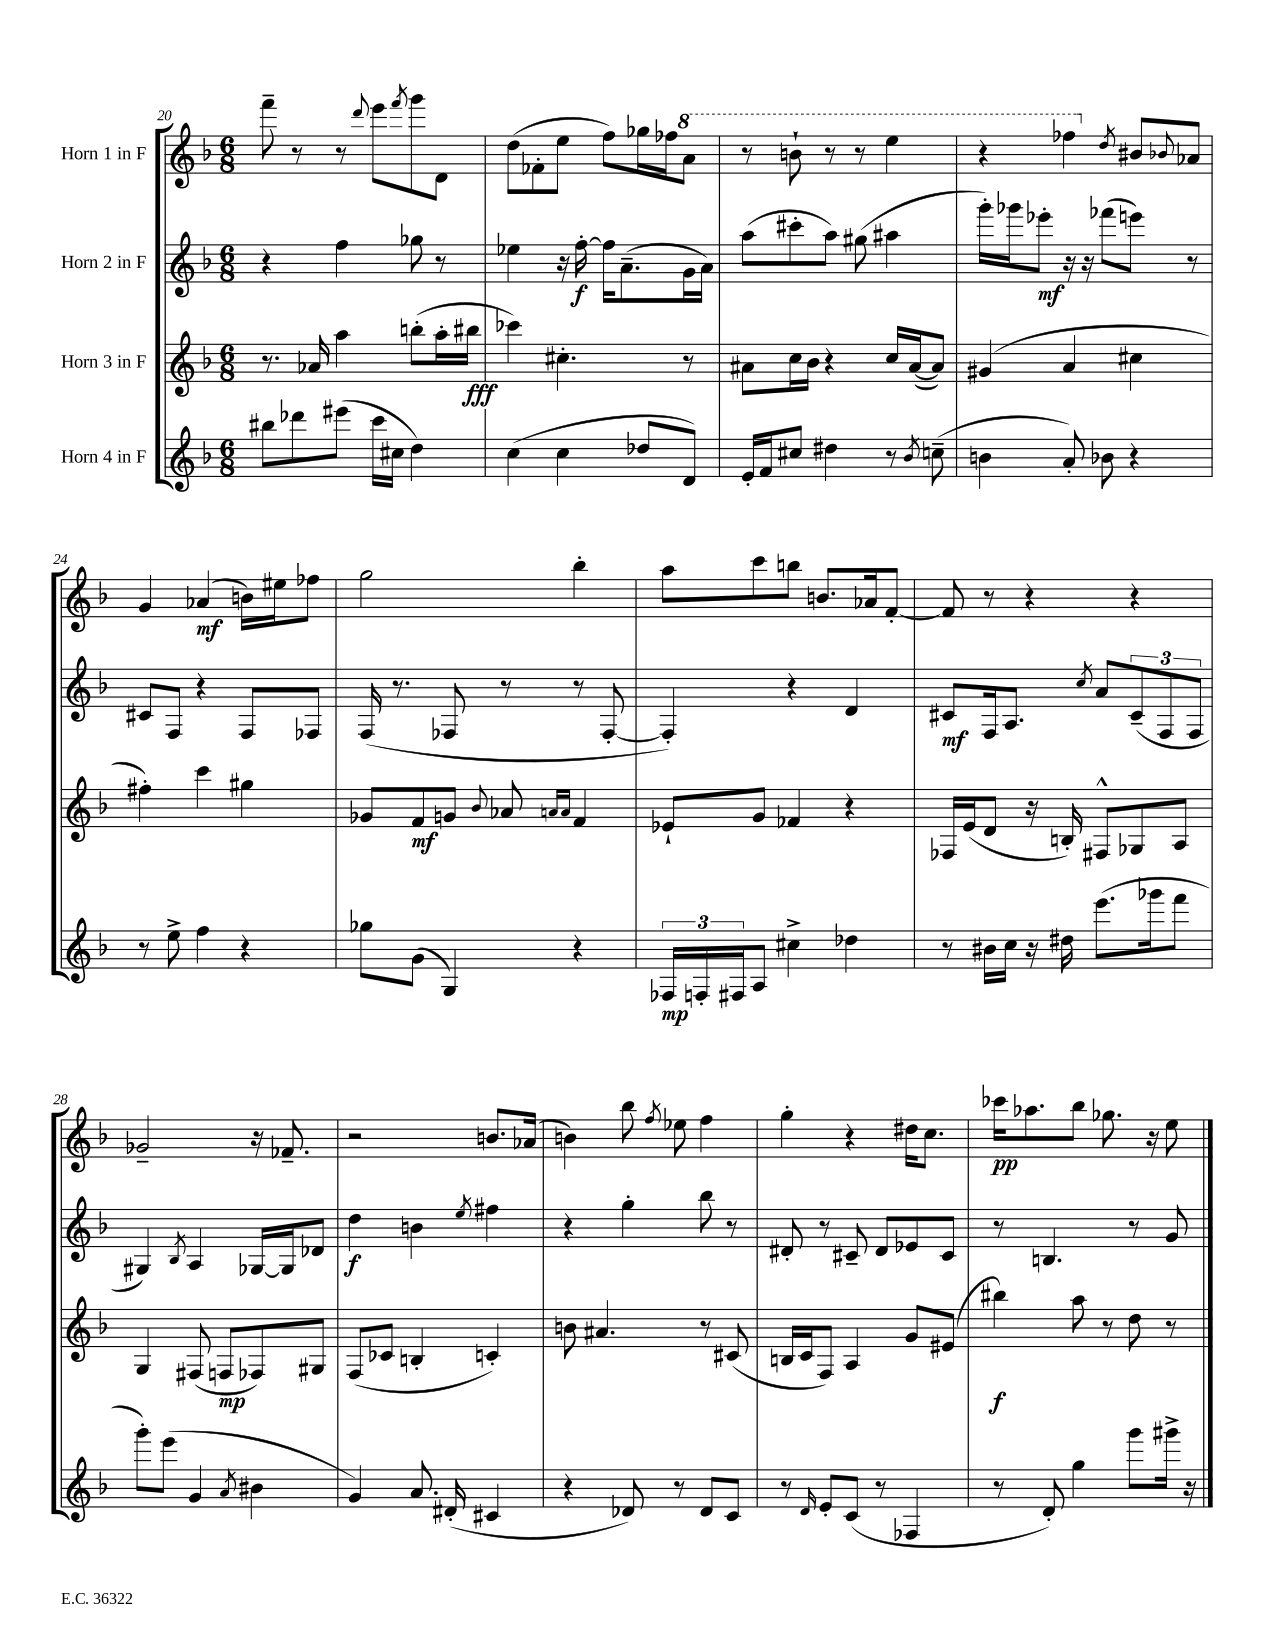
<<
\new StaffGroup <<
\new Staff = "s0" \with { instrumentName = "Horn 1 in F" } {
    \clef treble \key f \major \numericTimeSignature \time 6/8
    f'''8-- r8 r8 \appoggiatura { d'''8 } e'''8 \acciaccatura { f'''8 } g'''8 d'8 |
    d''8( fes'8-. e''8 f''8) ges''16 fes''16 \ottava #1 a''8 |
    r8 b''8-! r8 r8 e'''4 |
    r4 fes'''4 \ottava #0 \acciaccatura { d''8 } bis'8 \appoggiatura { bes'8 } aes'8 |
    g'4 aes'4\mf( b'16) eis''16 fes''8 |
    g''2 bes''4-. |
    a''8 c'''8 b''8 b'8. aes'16 f'8~-. |
    f'8 r8 r4 r4 |
    ges'2-- r16 fes'8.-- |
    r2 b'8. aes'16( |
    b'4) bes''8 \acciaccatura { f''8 } ees''8 f''4 |
    g''4-. r4 dis''16 c''8. |
    ces'''16\pp aes''8. bes''8 ges''8. r16 e''8 \bar "|." |
}
\new Staff = "s1" \with { instrumentName = "Horn 2 in F" } {
    \clef treble \key f \major \numericTimeSignature \time 6/8
    r4 f''4 ges''8 r8 |
    ees''4 r16 f''16~-.\f f''16 a'8.--( g'16 a'16) |
    a''8( cis'''8-. a''8) gis''8( ais''4 |
    g'''16-.) ges'''16 ees'''8-.\mf r16 r16 fes'''8( e'''8) r8 |
    cis'8 f8 r4 f8 fes8 |
    f16( r8. fes8 r8 r8 fes8~-. |
    fes4-.) r4 d'4 |
    cis'8\mf f16 a8. \acciaccatura { c''8 } a'8 \tuplet 3/2 { cis'8--( f8 f8 } |
    gis4) \acciaccatura { bes8 } a4 ges16~ ges16 des'8 |
    d''4\f b'4 \acciaccatura { e''8 } fis''4 |
    r4 g''4-. bes''8 r8 |
    dis'8-. r8 cis'8-- dis'8 ees'8 cis'8 |
    r8 b4. r8 g'8 \bar "|." |
}
\new Staff = "s2" \with { instrumentName = "Horn 3 in F" } {
    \clef treble \key f \major \numericTimeSignature \time 6/8
    r8. aes'16 a''4 b''8-.( a''16-. bis''16\fff |
    ces'''4) cis''4.-. r8 |
    ais'8 c''16 bes'16 r4 c''16 ais'16~( ais'8) |
    gis'4( a'4 cis''4 |
    fis''4-.) c'''4 gis''4 |
    ges'8 f'8\mf g'8 \appoggiatura { bes'8 } aes'8 \grace { a'16 a'16 } f'4 |
    ees'8-! g'8 fes'4 r4 |
    fes16 e'16( d'8 r16 b16-.) fis8-^ ges8 a8 |
    g4 fis8( f8\mp fes8) gis8 |
    f8( ces'8 b4-. c'4-.) |
    b'8 ais'4. r8 cis'8( |
    b16 c'16 f8) a4 g'8 eis'8( |
    bis''4\f) a''8 r8 d''8 r8 \bar "|." |
}
\new Staff = "s3" \with { instrumentName = "Horn 4 in F" } {
    \clef treble \key f \major \numericTimeSignature \time 6/8
    bis''8 des'''8 eis'''8( c'''16 cis''16 d''4) |
    c''4( c''4 des''8 d'8) |
    e'16-. f'16 cis''8 dis''4 r8 \acciaccatura { bes'8 } c''8--( |
    b'4 a'8-.) bes'8 r4 |
    r8 e''8-> f''4 r4 |
    ges''8 g'8( g4) r4 |
    \tuplet 3/2 { fes16\mp f16-. fis16 } a8 cis''4-> des''4 |
    r8 bis'16 c''16 r16 dis''16 e'''8.( ges'''16 f'''8 |
    g'''8-.) e'''8( g'4 \acciaccatura { a'8 } bis'4 |
    g'4) a'8. dis'16-.( cis'4 |
    r4 des'8) r8 des'8 c'8 |
    r8 \grace { d'16 } e'8-. c'8( r8 fes4 |
    r8 d'8-.) g''4 g'''8 gis'''16-> r16 \bar "|." |
}
>>
>>
\layout { \context { \Score currentBarNumber = #20 } }
